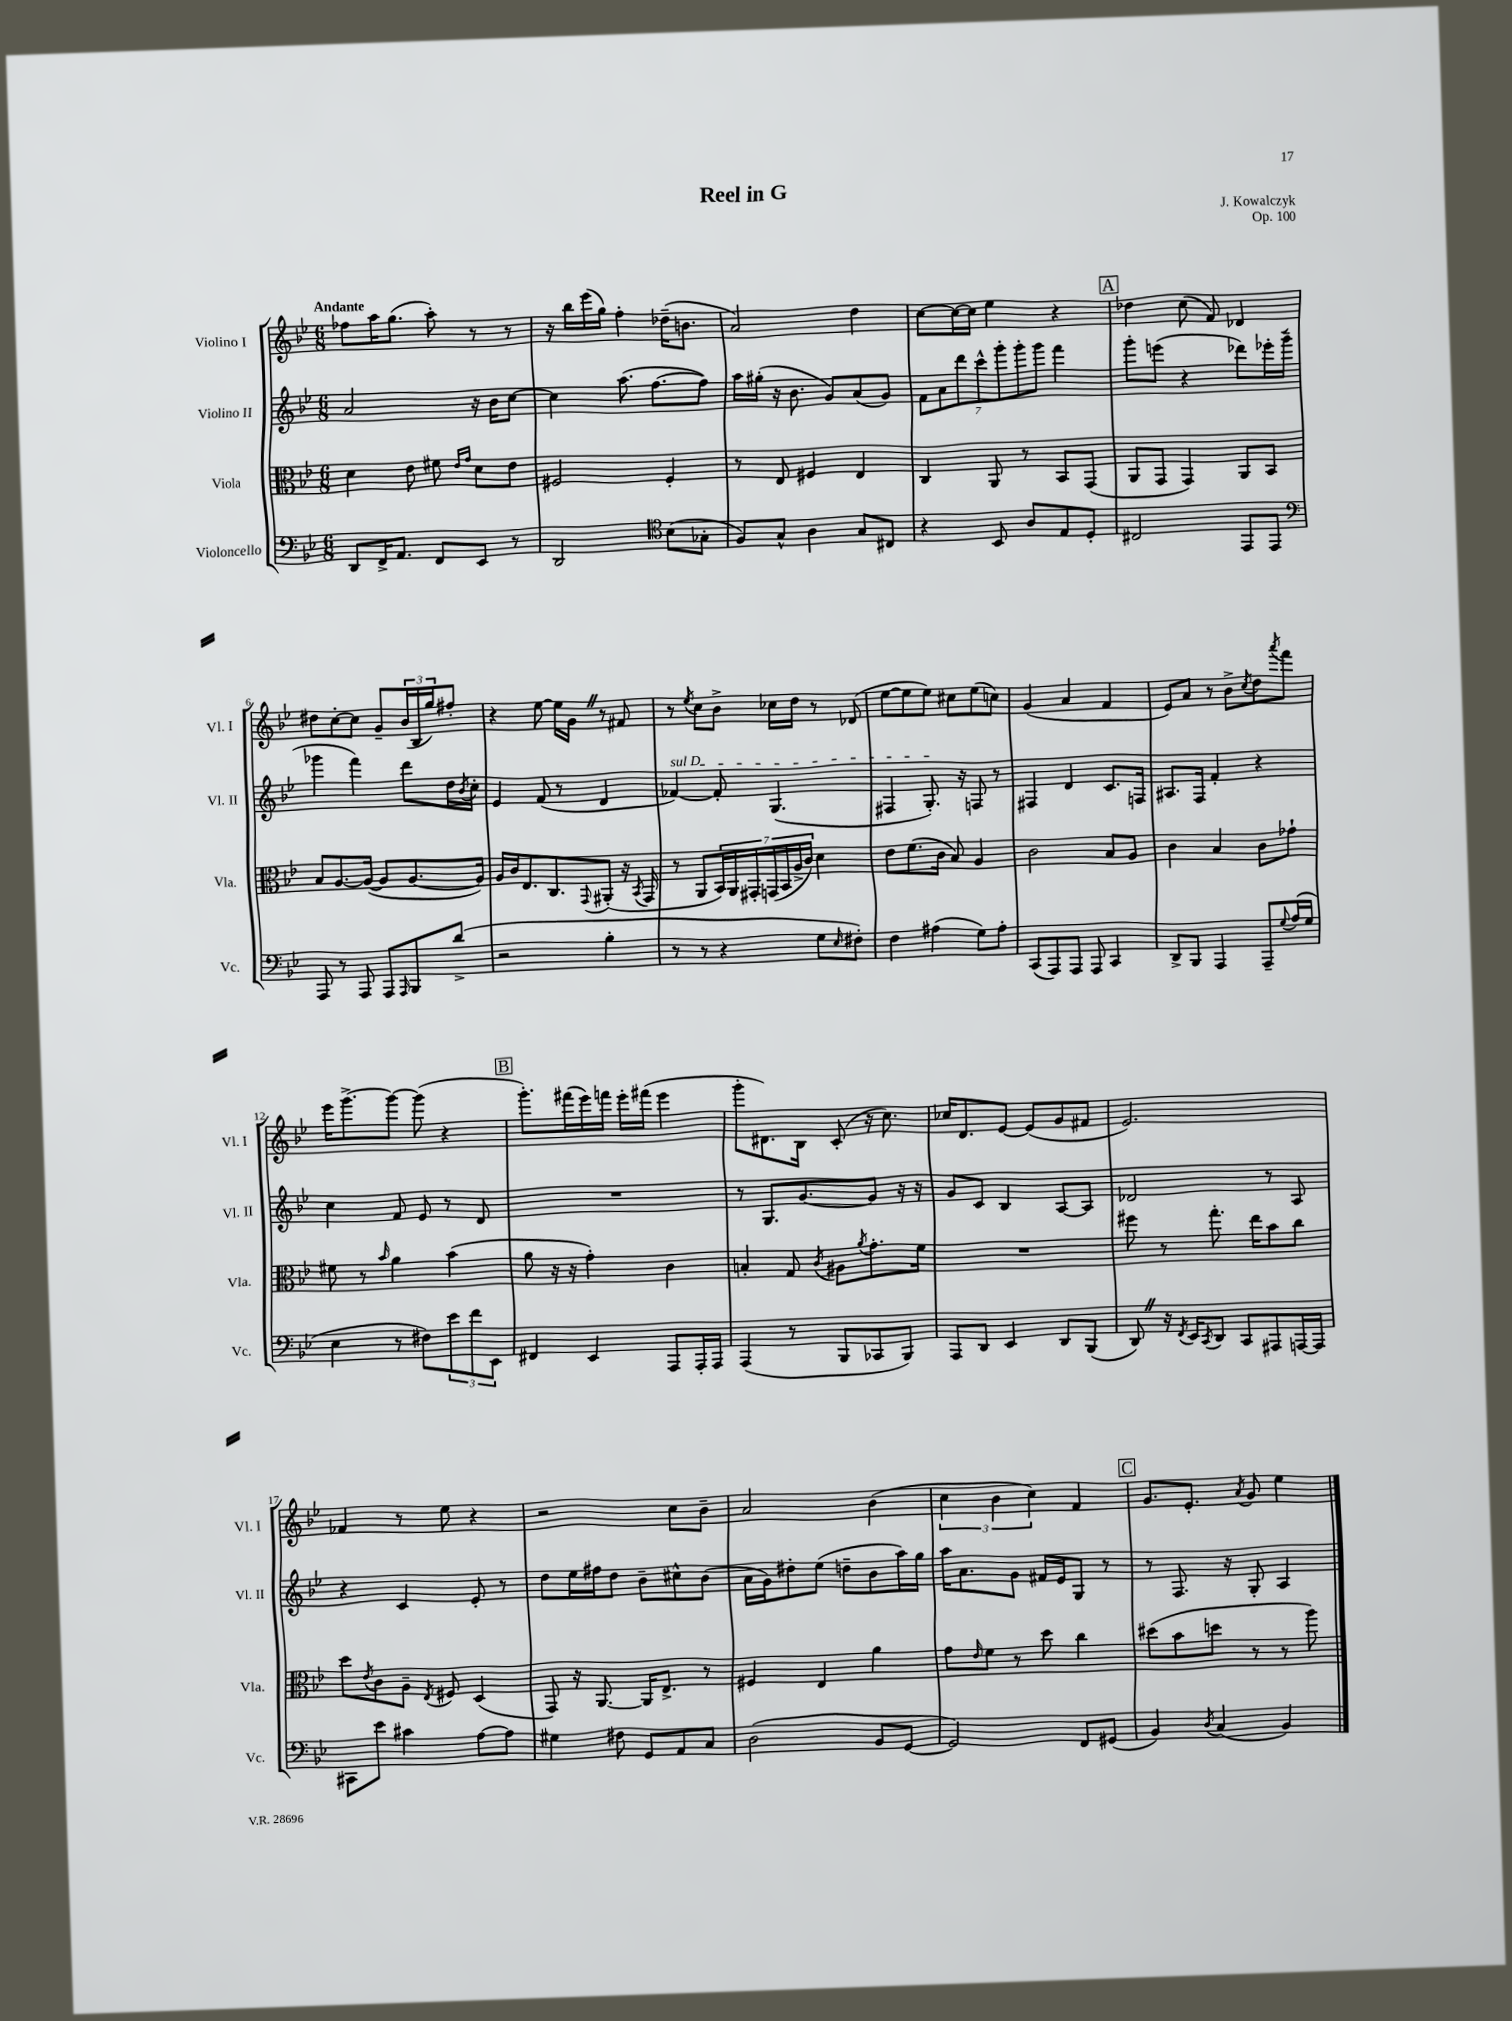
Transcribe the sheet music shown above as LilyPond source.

\header { title = "Reel in G" composer = "J. Kowalczyk" opus = "Op. 100" }
<<
\new StaffGroup <<
\new Staff = "s0" \with { instrumentName = "Violino I" shortInstrumentName = "Vl. I" } {
    \clef treble \key bes \major \numericTimeSignature \time 6/8 \tempo "Andante"
    fes''8 a''16 g''8.( a''8-.) r8 r8 |
    r16 bes''16 ees'''16( g''16) f''4-. des''16--( b'8. |
    a'2) d''4 |
    c''8~ c''16~ c''16 ees''4 r4 |
    \mark \markup { \box "A" } des''4 c''8( f'8) des'4 |
    dis''8 c''8~-. c''8 g'8-- \tuplet 3/2 { bes'16( bes16 g''16) } fis''8-. |
    r4 ees''8~ ees''16 g'16 \once \override BreathingSign.text = \markup { \musicglyph "scripts.caesura.straight" } \breathe r8 fis'8 |
    r8 \acciaccatura { ees''8 } c''8 bes'8-> ces''16 d''16 r8 des'8( |
    ees''8~ ees''8 ees''8) cis''8 ees''8( c''8) |
    g'4( a'4 f'4 |
    ees'8) a'8 r8 bes'8-> \acciaccatura { c''8 } d''8 \acciaccatura { a'''8 } f'''8 |
    ees'''16 g'''8.~-> g'''8~ g'''8( r4 |
    \mark \markup { \box "B" } g'''8.-.) fis'''16( ees'''16) f'''16 ees'''16-. fis'''16( ees'''4 |
    g'''8-. dis'8.) bes16 c'8-.( r16 c''8.) |
    ces''16 d'8. ees'8~ ees'8( g'8 fis'8 |
    ees'2.) |
    fes'4 r8 ees''8 r4 |
    r2 c''8 bes'8-- |
    a'2 bes'4( |
    \tuplet 3/2 { c''4 bes'4 c''4) } f'4 |
    \mark \markup { \box "C" } g'8. ees'8.-. \acciaccatura { a'8 } g'8 ees''4 \bar "|." |
}
\new Staff = "s1" \with { instrumentName = "Violino II" shortInstrumentName = "Vl. II" } {
    \clef treble \key bes \major \numericTimeSignature \time 6/8
    a'2 r16 bes'16 c''8~ |
    c''4 a''8.( f''8.~ f''8) |
    a''16 gis''16-.( r16 bes'8. g'8) a'8( g'8) |
    \tuplet 7/4 { f'8 a'8 d'''8 c'''8-^ g'''8-. g'''8-. g'''8 } f'''4 |
    \mark \markup { \box "A" } g'''8-. e'''8( r4 des'''8) ees'''16-. g'''16--( |
    ges'''4 f'''4) d'''8 d''16 \acciaccatura { bes'8 } c''16-. |
    ees'4 f'8( r8 d'4 |
    \once \override TextSpanner.bound-details.left.text = \markup { \italic "sul D" } fes'4~\startTextSpan) fes'8-. g4.( |
    fis4 g8.-.\stopTextSpan) r16 f8 r8 |
    fis4 d'4 c'8. f16 |
    ais8. f16 f'4-. r4 |
    c''4 f'8 ees'8 r8 d'8 |
    \mark \markup { \box "B" } R2. |
    r8 g8. g'8.~ g'8 r16 r16 |
    g'8 c'8 bes4 a8~ a8 |
    des'2 r8 a8 |
    r4 c'4 ees'8-. r8 |
    d''8 ees''16 fis''16 d''8 bes'8-- cis''8-^ bes'8( |
    a'16 g'16) dis''8-. ees''8( d''8-- bes'8 a''16) g''16 |
    a''16 a'8. g'8 fis'16 ees'16 g8 r8 |
    \mark \markup { \box "C" } r8 f8. r16 g8-. a4 \bar "|." |
}
\new Staff = "s2" \with { instrumentName = "Viola" shortInstrumentName = "Vla." } {
    \clef alto \key bes \major \numericTimeSignature \time 6/8
    d'4 ees'8 fis'8 \grace { ees'16 g'16 } d'8 ees'8 |
    fis2 fis4-. |
    r8 ees8 fis4 ees4 |
    c4 a,8 r8 bes,8 g,8( |
    \mark \markup { \box "A" } a,8 g,8 g,4) a,8 bes,8 |
    bes8 a8.~ a16~( a8 a8.~ a16) |
    a16 c'16 ees8. c8. \appoggiatura { g,8 } ais,8-.( r16 \acciaccatura { bes,8 } g,16 |
    r8 a,8 \tuplet 7/4 { bes,16) a,16 gis,16-. g,16( bes,16 a16-> c'16) } d'4 |
    ees'8 f'8.( c'16 bes8) a4 |
    c'2 bes8 a8 |
    c'4 bes4 c'8 ges'8-! |
    fis'8 r8 \grace { bes'16 } a'4 bes'4( |
    \mark \markup { \box "B" } a'8 r16 r16 g'4-.) c'4 |
    b4-. g8 \acciaccatura { c'8 } ais8 \acciaccatura { a'8 } g'8.-. f'16 |
    R2. |
    fis''8 r8 g''8.-. ees''16 bes'8 c''8 |
    d''8 \acciaccatura { ees'8 } c'8 a8-- \acciaccatura { ees8 } fis8 d4( |
    g,8) r16 a,8.~ a,16 ees8.-> r8 |
    fis4 ees4 a'4 |
    g'8 \grace { ees'16 } f'8 r8 d''8 c''4 |
    \mark \markup { \box "C" } dis''8( bes'8 d''8 r8 r8 a''8) \bar "|." |
}
\new Staff = "s3" \with { instrumentName = "Violoncello" shortInstrumentName = "Vc." } {
    \clef bass \key bes \major \numericTimeSignature \time 6/8
    d,8 f,16-> a,8. f,8 ees,8 r8 |
    d,2 \clef tenor bes8( ges8-. |
    f8) g8-^ a4 g8 cis8 |
    r4 bes,8 a8 ees8 d8-. |
    \mark \markup { \box "A" } cis2 ees,8 ees,8 |
    \clef bass a,,8 r8 a,,8 a,,8 \grace { a,,16 } bes,,8 d'8->( |
    r2 bes4-. |
    r8 r8 r4 g8 \grace { ees16 } fis8-.) |
    f4 ais4( g8) ais8-. |
    c,8( a,,8) a,,8 a,,8 c,4 |
    d,8-> bes,,8 a,,4 a,,8-- \appoggiatura { g8 } a16( g16 |
    ees4 r8 fis8) \tuplet 3/2 { ees'8 f'8 ees,8 } |
    \mark \markup { \box "B" } fis,4 ees,4 a,,8 a,,16-. a,,16 |
    a,,4( r8 bes,,8 ces,8 bes,,8) |
    a,,8 d,8 ees,4 d,8 bes,,8( |
    d,8) \once \override BreathingSign.text = \markup { \musicglyph "scripts.caesura.straight" } \breathe r16 \acciaccatura { f,8 } ees,16 \acciaccatura { c,8 } d,8 c,8 ais,,8 a,,16~ a,,16 |
    cis,8 ees'8 cis'4 a8~ a8 |
    gis4 fis8 g,8 a,8 c8 |
    d2( bes,8 g,8~ |
    g,2) f,8 gis,8( |
    \mark \markup { \box "C" } bes,4) \acciaccatura { d8 } c4( bes,4) \bar "|." |
}
>>
>>
